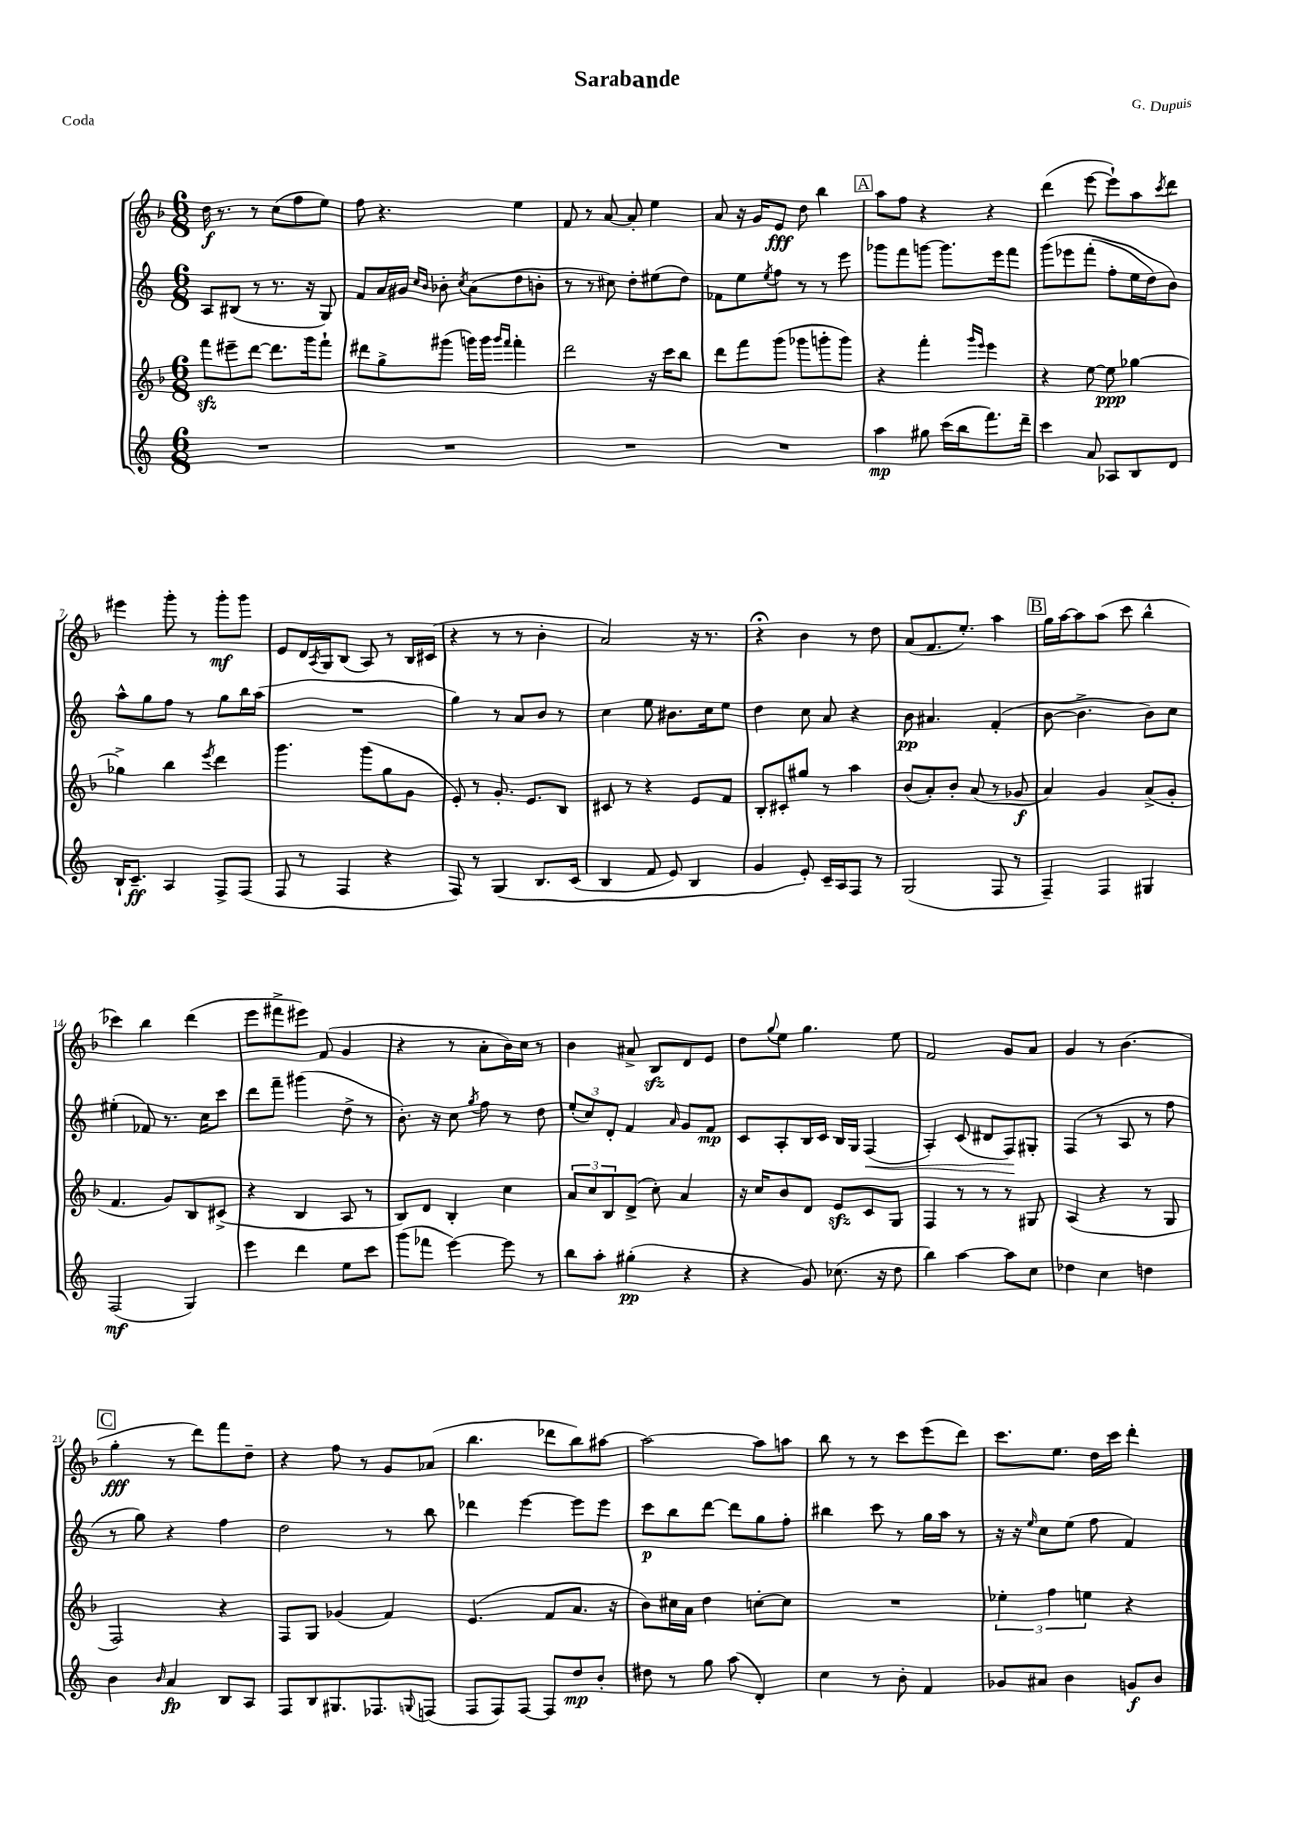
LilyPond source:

\header { title = "Sarabande" composer = "G. Dupuis" piece = "Coda" }
<<
\new StaffGroup <<
\new Staff = "s0" {
    \clef treble \key f \major \numericTimeSignature \time 6/8
    d''16\f r8. r8 c''8( f''8 e''8) |
    f''8 r4. e''4 |
    f'8 r8 a'8~ a'8-. e''4 |
    a'8 r16 g'16 e'8\fff d''8 bes''4 |
    \mark \markup { \box "A" } a''8 f''8 r4 r4 |
    d'''4( e'''8~ e'''8-!) a''8 \acciaccatura { c'''8 } d'''8 |
    eis'''4 g'''8-. r8 g'''8-.\mf g'''8 |
    e'8 d'16 \acciaccatura { a8 } g16 bes8( a8) r8 bes16 cis'16( |
    r4 r8 r8 bes'4-. |
    a'2) r16 r8. |
    r4\fermata bes'4 r8 d''8 |
    a'8( f'8. e''8.-.) a''4 |
    \mark \markup { \box "B" } g''16 a''16~ a''8 a''8( c'''8 bes''4-^ |
    ces'''4) bes''4 d'''4( |
    e'''8 fis'''8-> eis'''8) f'8( g'4 |
    r4 r8 a'8-. bes'16) c''16 r8 |
    bes'4 ais'8-> bes8\sfz d'8 e'8 |
    d''8 \appoggiatura { g''8 } e''8 g''4. e''8 |
    f'2 g'8 a'8 |
    g'4 r8 bes'4.( |
    \mark \markup { \box "C" } g''4-.\fff r8 d'''8) f'''8 d''8-- |
    r4 f''8 r8 g'8 aes'8( |
    bes''4. des'''8 bes''8) ais''8~ |
    ais''2~ ais''8 a''8 |
    bes''8 r8 r8 c'''8 e'''8( d'''8) |
    c'''8. e''8. d''16 c'''16 d'''4-. \bar "|." |
}
\new Staff = "s1" {
    \clef treble \key c \major \numericTimeSignature \time 6/8
    a8 bis8( r8 r8. r16 g8) |
    f'8 a'16 gis'16 \grace { c''16 b'16 } bes'8-. \acciaccatura { c''8 } a'8( d''8 b'8-. |
    r8 r8 cis''8) d''8-. eis''8( d''8) |
    fes'8 e''8 \acciaccatura { e''8 } f''8 r8 r8 e'''8 |
    \mark \markup { \box "A" } ges'''8 f'''8 g'''8~ g'''8. e'''16 f'''8 |
    g'''8\( ees'''8 f'''8-.( f''8-. e''16 d''16) b'8\) |
    a''8-^ g''8 f''8 r8 g''8 b''16 a''16( |
    R2. |
    g''4) r8 a'8 b'8 r8 |
    c''4 e''8 bis'8. c''16 e''8 |
    d''4 c''8 a'8 r4 |
    b'8\pp ais'4. f'4-.( |
    \mark \markup { \box "B" } b'8~ b'4.-> b'8) c''8 |
    eis''4-.( fes'8) r8. c''16 c'''8 |
    d'''8 f'''8-- gis'''4( d''8-> r8 |
    b'8.-.) r16 c''8 \acciaccatura { g''8 } f''8 r8 d''8 |
    \tuplet 3/2 { e''8-.( c''8) d'8-. } f'4 \grace { a'16 } g'8 f'8\mp |
    c'8 a8-. b16 c'16 b16 g16 f4\<( |
    a4-.) c'8( dis'8 f8\!) gis8-. |
    f4( r8 a8 r8 f''8 |
    \mark \markup { \box "C" } r8 g''8) r4 f''4 |
    d''2 r8 b''8 |
    des'''4 e'''4~ e'''8 e'''8 |
    c'''8\p b''8 d'''8~ d'''8 g''8 f''8-. |
    bis''4 c'''8 r8 g''16 a''16 r8 |
    r16 r16 \grace { e''16 } c''8 e''8( f''8 f'4) \bar "|." |
}
\new Staff = "s2" {
    \clef treble \key f \major \numericTimeSignature \time 6/8
    f'''8\sfz eis'''8-- d'''8~ d'''8. g'''16 f'''8-! |
    dis'''8 g''8-> gis'''8( g'''16) g'''16 \grace { g'''16 f'''16 } f'''4-. |
    d'''2 r16 c'''16 bes''8 |
    d'''8 f'''8 g'''8( ges'''8 g'''8-. g'''8) |
    \mark \markup { \box "A" } r4 f'''4-. \grace { g'''16 e'''16 } e'''4 |
    r4 e''8~ e''8\ppp ges''4~ |
    ges''4-> bes''4 \acciaccatura { e'''8 } d'''4 |
    g'''4. g'''8( g''8 g'8 |
    e'8-.) r8 g'8.-. e'8. bes8 |
    cis'8 r8 r4 e'8 f'8 |
    bes8-. cis'8-. gis''8 r8 a''4 |
    bes'8( a'8-.) bes'8-. a'8( r8 ges'8\f |
    \mark \markup { \box "B" } a'4) g'4 a'8->( g'8-. |
    f'4. g'8) bes8 cis'8->( |
    r4 bes4 a8 r8 |
    bes8) d'8 bes4-. c''4 |
    \tuplet 3/2 { a'8 c''8 bes8 } d'8->( c''8-.) a'4 |
    r16 c''16 bes'8 d'8 e'8\sfz c'8 g8 |
    f4 r8 r8 r8 gis8 |
    a4( r4 r8 g8 |
    \mark \markup { \box "C" } f2) r4 |
    f8 g8 ges'4( f'4) |
    e'4.( f'8 a'8. r16 |
    bes'8) cis''16 a'16 d''4 c''8~-. c''8 |
    R2. |
    \tuplet 3/2 { ees''4-. f''4 e''4 } r4 \bar "|." |
}
\new Staff = "s3" {
    \clef treble \key c \major \numericTimeSignature \time 6/8
    R2. |
    R2. |
    R2. |
    R2. |
    \mark \markup { \box "A" } a''4\mp gis''8 c'''16( b''16 f'''8.) d'''16-- |
    c'''4 a'8 aes8 b8 d'8 |
    b16-! c'8.--\ff a4 f8-> f8( |
    f8 r8 f4 r4 |
    f8) r8 g4\( b8. c'16( |
    b4 f'8 e'8) b4 |
    g'4 e'8-.\) c'16-- a16 f8 r8 |
    g2( f8 r8 |
    \mark \markup { \box "B" } f4--) f4 gis4 |
    f2\mf( g4) |
    e'''4 d'''4 e''8 c'''8 |
    g'''8( fes'''8 e'''4~) e'''8 r8 |
    b''8 a''8-. gis''4-.\pp( r4 |
    r4 g'8) ces''8.( r16 d''8 |
    b''4) a''4~ a''8 c''8 |
    des''4 c''4 d''4 |
    \mark \markup { \box "C" } b'4 \grace { b'16 } a'4\fp b8 a8 |
    f8 b8 gis8. fes8. \appoggiatura { g8 } f8( |
    f8 f8) f8~ f8 d''8\mp b'8-. |
    dis''8 r8 g''8 a''8( d'4-.) |
    c''4 r8 b'8-. f'4 |
    ges'8 ais'8 b'4 g'8\f b'8 \bar "|." |
}
>>
>>
